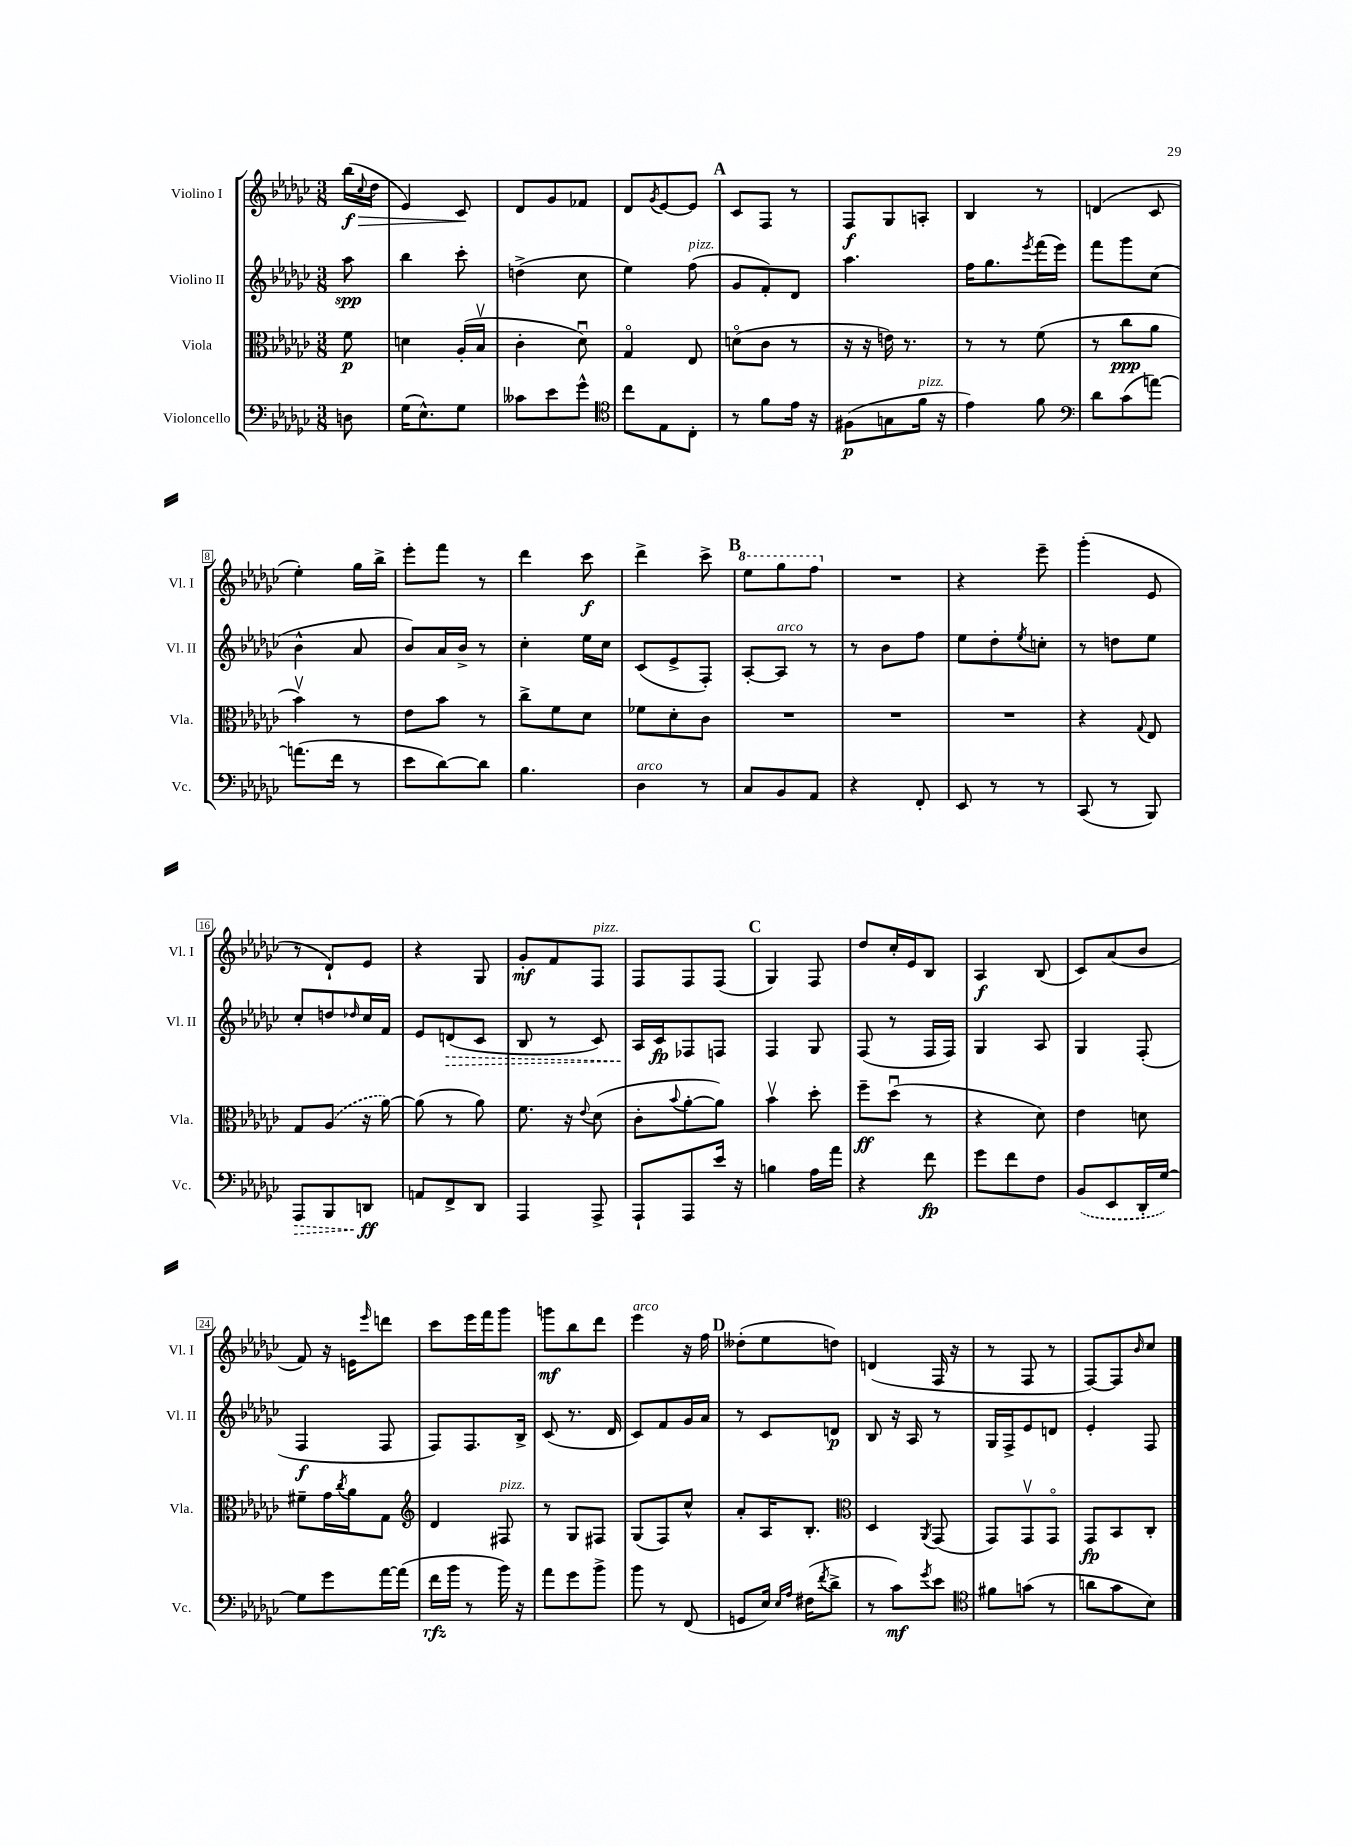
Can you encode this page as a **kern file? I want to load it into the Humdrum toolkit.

**kern	**dynam	**kern	**dynam	**kern	**dynam	**kern	**dynam
*part4	*part4	*part3	*part3	*part2	*part2	*part1	*part1
*staff4	*staff4	*staff3	*staff3	*staff2	*staff2	*staff1	*staff1
*I"Violoncello	*	*I"Viola	*	*I"Violino II	*	*I"Violino I	*
*I'Vc.	*	*I'Vla.	*	*I'Vl. II	*	*I'Vl. I	*
*clefF4	*	*clefC3	*	*clefG2	*	*clefG2	*
*k[b-e-a-d-g-c-]	*	*k[b-e-a-d-g-c-]	*	*k[b-e-a-d-g-c-]	*	*k[b-e-a-d-g-c-]	*
*M3/8	*	*M3/8	*	*M3/8	*	*M3/8	*
=	=	=	=	=	=	=	=
!	!	!	!	!	!	!	!LO:HP:b
8Dn\	.	8f\	p	8aa-\	spp	(16bb-\LL	> f
.	.	.	.	.	.	8qqcc-/	.
.	.	.	.	.	.	16dd-\JJ	.
=1	=1	=1	=1	=1	=1	=1	=1
(16G-\KL	.	4dn\	.	4bb-\	.	4e-/)	.
8.E-^^\)	.	.	.	.	.	.	.
8G-\J	.	(16A-'/LL	.	8ccc-'\	.	8c-/	.
.	.	16B-v/JJ	.	.	.	.	.
.	.	.	.	.	.	.	]
=2	=2	=2	=2	=2	=2	=2	=2
8c--X\L	.	4c-'\	.	(4ddn^\	.	8d-/L	.
8e-\	.	.	.	.	.	8g-/	.
8g-^^\J	.	8d-u\)	.	8cc-\	.	8f-X/J	.
=3	=3	=3	=3	=3	=3	=3	=3
*clefC4	*	*	*	*	*	*	*
8cc-\L	.	4G-/	.	4ee-\)	.	8d-/L	.
.	.	.	.	.	.	8qg-/	.
8E-\	.	.	.	.	.	[8e-/	.
!	!	!	!	!LO:TX:a:i:t=pizz.	!	!	!
8C-'\J	.	8E-/	.	(8ff\	.	8e-/J]	.
!!LO:REH:place=s1:t=A
=4	=4	=4	=4	=4	=4	=4	=4
8r	.	(8dn\L	.	8g-/L	.	8c-/L	.
8f\L	.	8c-\J	.	8f'/)	.	8F/J	.
16e-\Jk	.	8r	.	8d-/J	.	8r	.
16r	.	.	.	.	.	.	.
=5	=5	=5	=5	=5	=5	=5	=5
(8F#X\L	p	16r	.	4.aa-\	.	8F/L	f
.	.	16r	.	.	.	.	.
8Gn\	.	16en\)	.	.	.	8G-/	.
.	.	8.r	.	.	.	.	.
!LO:TX:a:i:t=pizz.	!	!	!	!	!	!	!
16f\Jk	.	.	.	.	.	8An'/J	.
16r	.	.	.	.	.	.	.
=6	=6	=6	=6	=6	=6	=6	=6
4e-\)	.	8r	.	16ff\KL	.	4B-/	.
.	.	.	.	8.gg-\	.	.	.
.	.	8r	.	.	.	.	.
.	.	.	.	8qeee-/	.	.	.
8f\	.	(8f\	.	(16fff\L	.	8r	.
.	.	.	.	16eee-\JJ)	.	.	.
=7	=7	=7	=7	=7	=7	=7	=7
*clefF4	*	*	*	*	*	*	*
8d-\L	.	8r	.	8fff\L	.	(4dn/	.
(8c-\	.	8cc-\L	ppp	8ggg-\	.	.	.
[8an\J)	.	8a-\J	.	(8cc-\J	.	8c-/	.
!!LO:LB:g=z
=8	=8	=8	=8	=8	=8	=8	=8
(8.an\L]	.	4b-v\)	.	4b-^^\	.	4ee-'\)	.
16f\Jk	.	.	.	.	.	.	.
8r	.	8r	.	8a-/	.	16gg-\LL	.
.	.	.	.	.	.	16bb-^\JJ	.
=9	=9	=9	=9	=9	=9	=9	=9
8e-\L	.	8e-\L	.	8b-/L)	.	8eee-'\L	.
[8d-\)	.	8b-\J	.	16a-/L	.	8fff\J	.
.	.	.	.	16b-^/JJ	.	.	.
8d-\J]	.	8r	.	8r	.	8r	.
=10	=10	=10	=10	=10	=10	=10	=10
4.B-\	.	8cc-^\L	.	4cc-'\	.	4ddd-\	.
.	.	8f\	.	.	.	.	.
.	.	8d-\J	.	16ee-\LL	.	8ccc-\	f
.	.	.	.	16cc-\JJ	.	.	.
=11	=11	=11	=11	=11	=11	=11	=11
!LO:TX:a:i:t=arco	!	!	!	!	!	!	!
4D-\	.	8f-X\L	.	(8c-/L	.	4ddd-^\	.
.	.	8d-'\	.	8e-^/	.	.	.
8r	.	8c-\J	.	8F'/J)	.	8ccc-^\	.
!!LO:REH:place=s1:t=B
=12	=12	=12	=12	=12	=12	=12	=12
*	*	*	*	*	*	*8va	*
8C-/L	.	4.r	.	[8A-'/L	.	8eee-\L	.
!	!	!	!	!LO:TX:a:i:t=arco	!	!	!
8BB-/	.	.	.	8A-/J]	.	8ggg-\	.
8AA-/J	.	.	.	8r	.	8fff\J	.
=13	=13	=13	=13	=13	=13	=13	=13
*	*	*	*	*	*	*X8va	*
4r	.	4.r	.	8r	.	4.r	.
.	.	.	.	8b-\L	.	.	.
8FF'/	.	.	.	8ff\J	.	.	.
=14	=14	=14	=14	=14	=14	=14	=14
8EE-/	.	4.r	.	8ee-\L	.	4r	.
8r	.	.	.	8dd-'\	.	.	.
.	.	.	.	8qee-/	.	.	.
8r	.	.	.	8ccn'\J	.	8eee-~\	.
=15	=15	=15	=15	=15	=15	=15	=15
(8CC-/	.	4r	.	8r	.	(4ggg-'\	.
8r	.	.	.	8ddn\L	.	.	.
.	.	8qqG-/	.	.	.	.	.
8BBB-/)	.	8E-/	.	8ee-\J	.	8e-/	.
!!LO:LB:g=z
=16	=16	=16	=16	=16	=16	=16	=16
!	!LO:HP:b	!	!	!	!	!	!
8AAA-/L	>	8G-/L	.	8cc-'/L	.	8r	.
8BBB-/	.	(8A-/J	.	8ddn/	.	8d-`/L)	.
.	.	.	.	16qqdd-X/	.	.	.
8DDn/J	ff	16r	.	16cc-/L	.	8e-/J	.
.	.	[16a-\)	.	16f/JJ	.	.	.
.	]	.	.	.	.	.	.
=17	=17	=17	=17	=17	=17	=17	=17
8AAn/L	.	(8a-\]	.	8e-/L	.	4r	.
!	!	!	!	!	!LO:HP:b	!	!
8FF^/	.	8r	.	(8dn/	>	.	.
8DD-/J	.	8a-\)	.	8c-/J	.	8G-/	.
=18	=18	=18	=18	=18	=18	=18	=18
4AAA-/	.	8.f\	.	8B-/	.	8g-'/L	mf
.	.	.	.	8r	.	8f/	.
.	.	16r	.	.	.	.	.
.	.	8qqe-/	.	.	.	.	.
!	!	!	!	!	!	!LO:TX:a:i:t=pizz.	!
8AAA-^/	.	(8d-\	.	8c-/)	.	8F/J	.
=19	=19	=19	=19	=19	=19	=19	=19
8AAA-`/L	.	8c-'\L	.	16A-/LL	.	8F/L	.
.	.	.	.	16c-/J	] fp	.	.
.	.	8qqb-/	.	.	.	.	.
8AAA-/	.	[8a-'\	.	8F-X/	.	8F/	.
16e-/Jk	.	8a-\J])	.	8Fn/J	.	(8F/J	.
16r	.	.	.	.	.	.	.
!!LO:REH:place=s1:t=C
=20	=20	=20	=20	=20	=20	=20	=20
4Bn\	.	4b-v\	.	4F/	.	4G-/)	.
16A-\LL	.	8dd-'\	.	8G-/	.	8F/	.
16a-\JJ	.	.	.	.	.	.	.
=21	=21	=21	=21	=21	=21	=21	=21
4r	.	8ff~\L	ff	(8F/	.	8dd-/L	.
.	.	(8dd-u\J	.	8r	.	16cc-'/L	.
.	.	.	.	.	.	16e-/J	.
8f\	fp	8r	.	16F/LL	.	8B-/J	.
.	.	.	.	16F/JJ)	.	.	.
=22	=22	=22	=22	=22	=22	=22	=22
8g-\L	.	4r	.	4G-/	.	4A-/	f
8f\	.	.	.	.	.	.	.
8F\J	.	8d-\)	.	8A-/	.	(8B-/	.
=23	=23	=23	=23	=23	=23	=23	=23
(8BB-/L	.	4e-\	.	4G-/	.	8c-/L)	.
8EE-/	.	.	.	.	.	(8a-/	.
16DD-'/L	.	8dn\	.	(8F'/	.	8b-/J	.
[16G-/JJ)	.	.	.	.	.	.	.
!!LO:LB:g=z
=24	=24	=24	=24	=24	=24	=24	=24
8G-\L]	.	8f#X~\L	.	4F/	f	8f/)	.
8g-\	.	16g-\L	.	.	.	16r	.
.	.	8qcc-/	.	.	.	.	.
.	.	16a-\J	.	.	.	16en\KL	.
.	.	.	.	.	.	16qqeee-/	.
[16a-\L	.	8G-\J	.	8F/	.	8dddn\J	.
(16a-\JJ]	.	.	.	.	.	.	.
=25	=25	=25	=25	=25	=25	=25	=25
*	*	*clefG2	*	*	*	*	*
16f\LL	rfz	4d-/	.	8F/L)	.	8ccc-\L	.
16b-\JJ	.	.	.	.	.	.	.
8r	.	.	.	8.F/	.	16eee-\L	.
.	.	.	.	.	.	16fff\J	.
!	!	!LO:TX:a:i:t=pizz.	!	!	!	!	!
16b-\)	.	8F#X/	.	.	.	8ggg-\J	.
16r	.	.	.	16B-^/Jk	.	.	.
=26	=26	=26	=26	=26	=26	=26	=26
8a-\L	.	8r	.	(8c-/	.	8gggn\L	mf
8g-\	.	8G-/L	.	8.r	.	8bb-\	.
8b-^\J	.	8F#X/J	.	.	.	8ddd-\J	.
.	.	.	.	16d-/	.	.	.
=27	=27	=27	=27	=27	=27	=27	=27
!	!	!	!	!	!	!LO:TX:a:i:t=arco	!
8b-\	.	(8G-/L	.	8c-/L)	.	4eee-\	.
8r	.	8F/)	.	8f/	.	.	.
(8FF/	.	8cc-^^/J	.	16g-/L	.	16r	.
.	.	.	.	16a-/JJ	.	16ff\	.
!!LO:REH:place=s1:t=D
=28	=28	=28	=28	=28	=28	=28	=28
8GGn/L	.	8a-'/L	.	8r	.	(8dd--X'\L	.
16E-/Jk)	.	16A-/K	.	8c-/L	.	8ee-\	.
16qqE-/LL	.	.	.	.	.	.	.
16qqA-/JJ	.	.	.	.	.	.	.
(16F#X\KL	.	8.B-'/J	.	.	.	.	.
8qf/	.	.	.	.	.	.	.
8d-^\J	.	.	.	8dn/J	p	8ddn\J)	.
=29	=29	=29	=29	=29	=29	=29	=29
*	*	*clefC3	*	*	*	*	*
8r	.	4D-/	.	8B-/	.	(4dn/	.
8c-\L)	mf	.	.	16r	.	.	.
.	.	.	.	16A-/	.	.	.
8qg-/	.	8qAA-/	.	.	.	.	.
8e-\J	.	(8GG-/	.	8r	.	16F/	.
.	.	.	.	.	.	16r	.
=30	=30	=30	=30	=30	=30	=30	=30
*clefC4	*	*	*	*	*	*	*
8f#X\L	.	8GG-/L)	.	16G-/LL	.	8r	.
.	.	.	.	16F^/J	.	.	.
(8gn\J	.	8GG-v/	.	8e-/	.	8F/	.
8r	.	8GG-/J	.	8dn/J	.	8r	.
=31	=31	=31	=31	=31	=31	=31	=31
8an\L	.	8GG-/L	fp	4e-'/	.	[8F/L)	.
8g-\	.	8BB-/	.	.	.	8F/]	.
.	.	.	.	.	.	16qqb-/	.
8B-\J)	.	8C-'/J	.	8F/	.	8cc-/J	.
==	==	==	==	==	==	==	==
*-	*-	*-	*-	*-	*-	*-	*-
